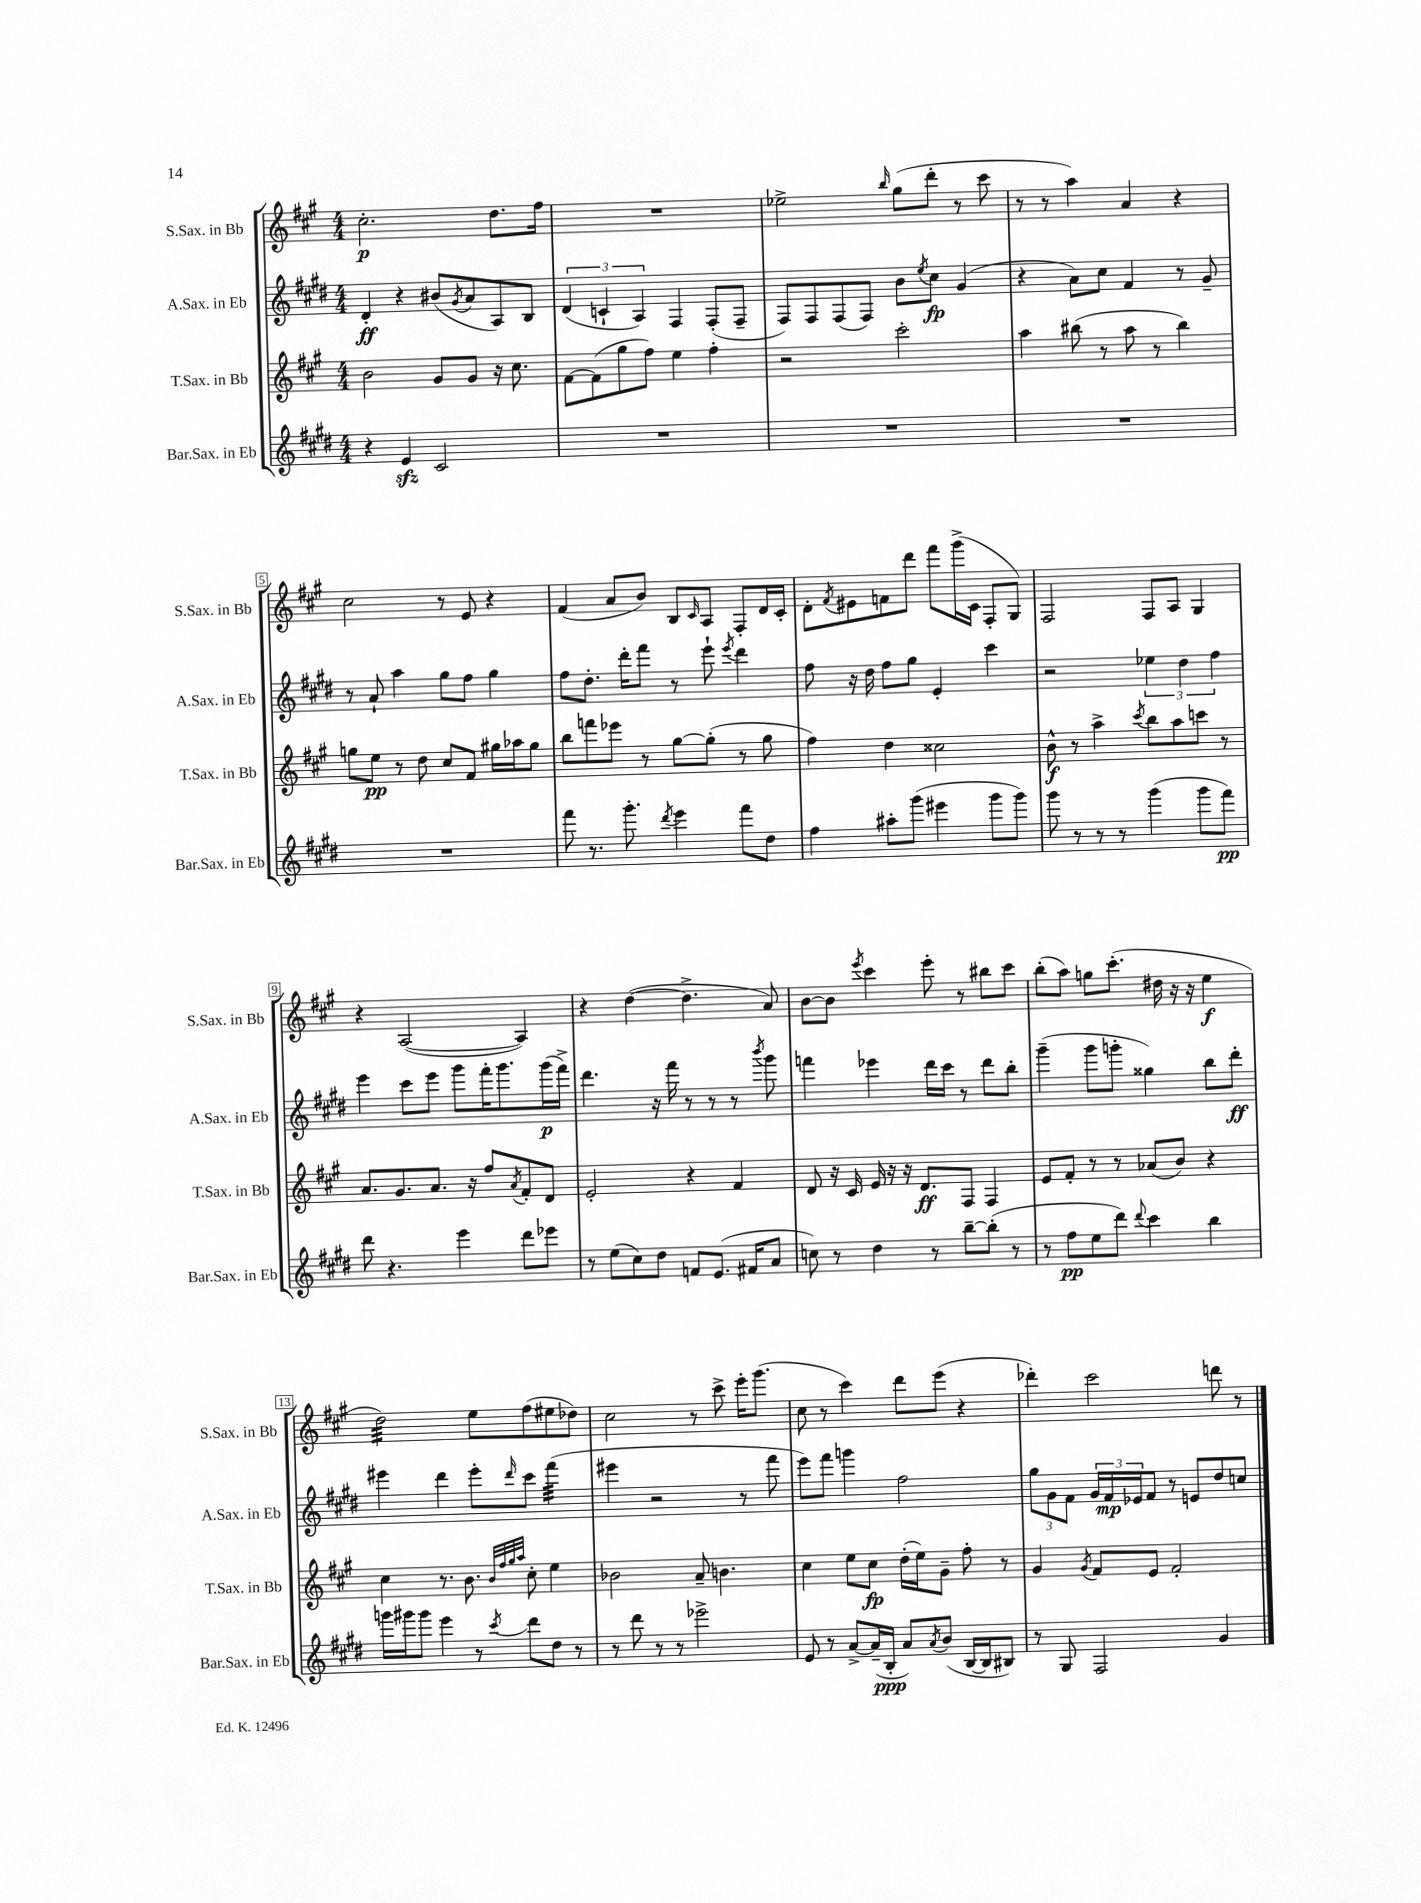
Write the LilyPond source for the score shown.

<<
\new StaffGroup <<
\new Staff = "s0" \with { instrumentName = "S.Sax. in Bb" shortInstrumentName = "S.Sax. in Bb" } {
    \clef treble \key a \major \numericTimeSignature \time 4/4
    cis''2.-.\p d''8. fis''16 |
    R1 |
    ees''2-> \grace { b''16 } gis''8( d'''8-. r8 cis'''8 |
    r8 r8 a''4) a'4 r4 |
    cis''2 r8 e'8 r4 |
    fis'4( a'8 b'8) b8 \grace { cis'16 } a8 fis8-. d'16 cis'16-. |
    d'8-. \acciaccatura { fis'8 } eis'8 f'8 d'''8 fis'''8 gis'''16->( cis'16 fis8-. gis8) |
    fis2 fis8 a8 gis4 |
    r4 a2~( a4) |
    r4 d''4~( d''4.-> a'8) |
    b'8~ b'8 \acciaccatura { e'''8 } cis'''4 e'''8-. r8 bis''8 cis'''8 |
    b''8-.( a''8) g''8 cis'''8.-.( dis''16 r16 r16 e''4\f |
    d''2:32) e''8 fis''8( eis''8 des''8) |
    cis''2 r8 cis'''8-> e'''16-. gis'''8.( |
    cis''8 r8 cis'''4) d'''8 e'''8( r4 |
    des'''4-.) cis'''2 d'''8 r8 \bar "|." |
}
\new Staff = "s1" \with { instrumentName = "A.Sax. in Eb" shortInstrumentName = "A.Sax. in Eb" } {
    \clef treble \key e \major \numericTimeSignature \time 4/4
    dis'4-.\ff r4 bis'8( \acciaccatura { gis'8 } a'8 a8) b8 |
    \tuplet 3/2 { dis'4( c'4-! a4) } fis4 fis8-.( fis8-- |
    fis8) fis8 fis8( fis8) b'8 \acciaccatura { e''8 } cis''8\fp gis'4( |
    r4 a'8) cis''8 fis'4 r8 gis'8-- |
    r8 a'8-! a''4 gis''8 fis''8 gis''4 |
    fis''8 dis''8.-. dis'''16-. fis'''8 r8 e'''8-! \acciaccatura { e'''8 } dis'''4 |
    fis''8 r16 dis''16 fis''8 gis''8 e'4-. cis'''4 |
    r2 \tuplet 3/2 { ees''4 dis''4 fis''4 } |
    e'''4 cis'''8 e'''8 gis'''8 fis'''16-. gis'''8. gis'''16\p( fis'''16->) |
    dis'''4. r16 fis'''16 r8 r8 r8 \acciaccatura { b'''8 } gis'''8 |
    f'''4 ees'''4 dis'''16 cis'''16 r8 dis'''8 b''8-. |
    gis'''4--( gis'''8 g'''8-. gisis''4) b''8 dis'''8-.\ff |
    eis'''4 dis'''4 eis'''8-. \grace { dis'''16 } cis'''8 fis'''4:32( |
    eis'''4 r2 r8 fis'''8 |
    e'''8) fis'''8 g'''4 fis''2 |
    \tuplet 3/2 { gis''8 gis'8 fis'8 } \tuplet 3/2 { gis'16 fis'16\mp ees'16 } fis'8 r8 e'8 dis''8 c''8 \bar "|." |
}
\new Staff = "s2" \with { instrumentName = "T.Sax. in Bb" shortInstrumentName = "T.Sax. in Bb" } {
    \clef treble \key a \major \numericTimeSignature \time 4/4
    b'2 gis'8 gis'8 r16 cis''8. |
    fis'8~ fis'8( gis''8 fis''8) e''4 fis''4-. |
    r2 cis'''2-. |
    a''4 bis''8( r8 a''8 r8 bis''4) |
    g''8 e''8\pp r8 d''8 cis''8 fis'8 gis''16 aes''16 gis''8 |
    b''8 f'''8 ees'''8 r8 gis''8~ gis''8-.( r8 gis''8 |
    fis''4) d''4 cisis''2 |
    b'8-^\f r8 a''4-> \acciaccatura { cis'''8 } b''8 a''8 c'''8 r8 |
    a'8. gis'8. a'8. r16 fis''8 \acciaccatura { a'8 } fis'8-. d'8 |
    e'2-. r4 fis'4 |
    d'8 r16 cis'16 e'16 r16 r16 d'8.\ff fis8 fis4 |
    e'8 fis'8-. r8 r8 aes'8( b'8) r4 |
    cis''4 r8. b'8. \grace { b'32 fis''32 gis''32 a''32 } cis''8-. e''4 |
    bes'2 a'8-- b'4. |
    cis''4 e''8 cis''8\fp d''16-.( e''16) gis'8-- fis''8-. r8 |
    gis'4 \acciaccatura { gis'8 } fis'8 e'8 fis'2-. \bar "|." |
}
\new Staff = "s3" \with { instrumentName = "Bar.Sax. in Eb" shortInstrumentName = "Bar.Sax. in Eb" } {
    \clef treble \key e \major \numericTimeSignature \time 4/4
    r4 e'4\sfz cis'2 |
    R1 |
    R1 |
    R1 |
    R1 |
    fis'''8 r8. gis'''8.-. \acciaccatura { dis'''8 } e'''4 fis'''8 dis''8 |
    fis''4 ais''8-. gis'''8( eis'''4 gis'''8 gis'''8) |
    gis'''8 r8 r8 r8 gis'''4( gis'''8 fis'''8\pp) |
    dis'''8 r4. e'''4 dis'''8 ees'''8 |
    r8 e''8( cis''8) dis''8 f'8 e'8.( fis'16 a'8 |
    c''8) r8 dis''4 r8 b''8~-- b''8-.( r8 |
    r8 fis''8\pp e''8 dis'''8) \appoggiatura { dis'''8 } cis'''4 b''4 |
    g'''16 gis'''16 gis'''8 e'''4 r8 \acciaccatura { cis'''8 } dis'''8 dis''8 r8 |
    r8 dis'''8 r8 r8 ees'''2-> |
    e'8 r8 a'8~-> a'16--( b16-.\ppp a'8) \acciaccatura { a'8 } b'8( b16~ b16 bis8) |
    r8 gis8 fis2 gis'4 \bar "|." |
}
>>
>>
\layout { \context { \Score \override BarNumber.stencil = #(make-stencil-boxer 0.1 0.3 ly:text-interface::print) } }
